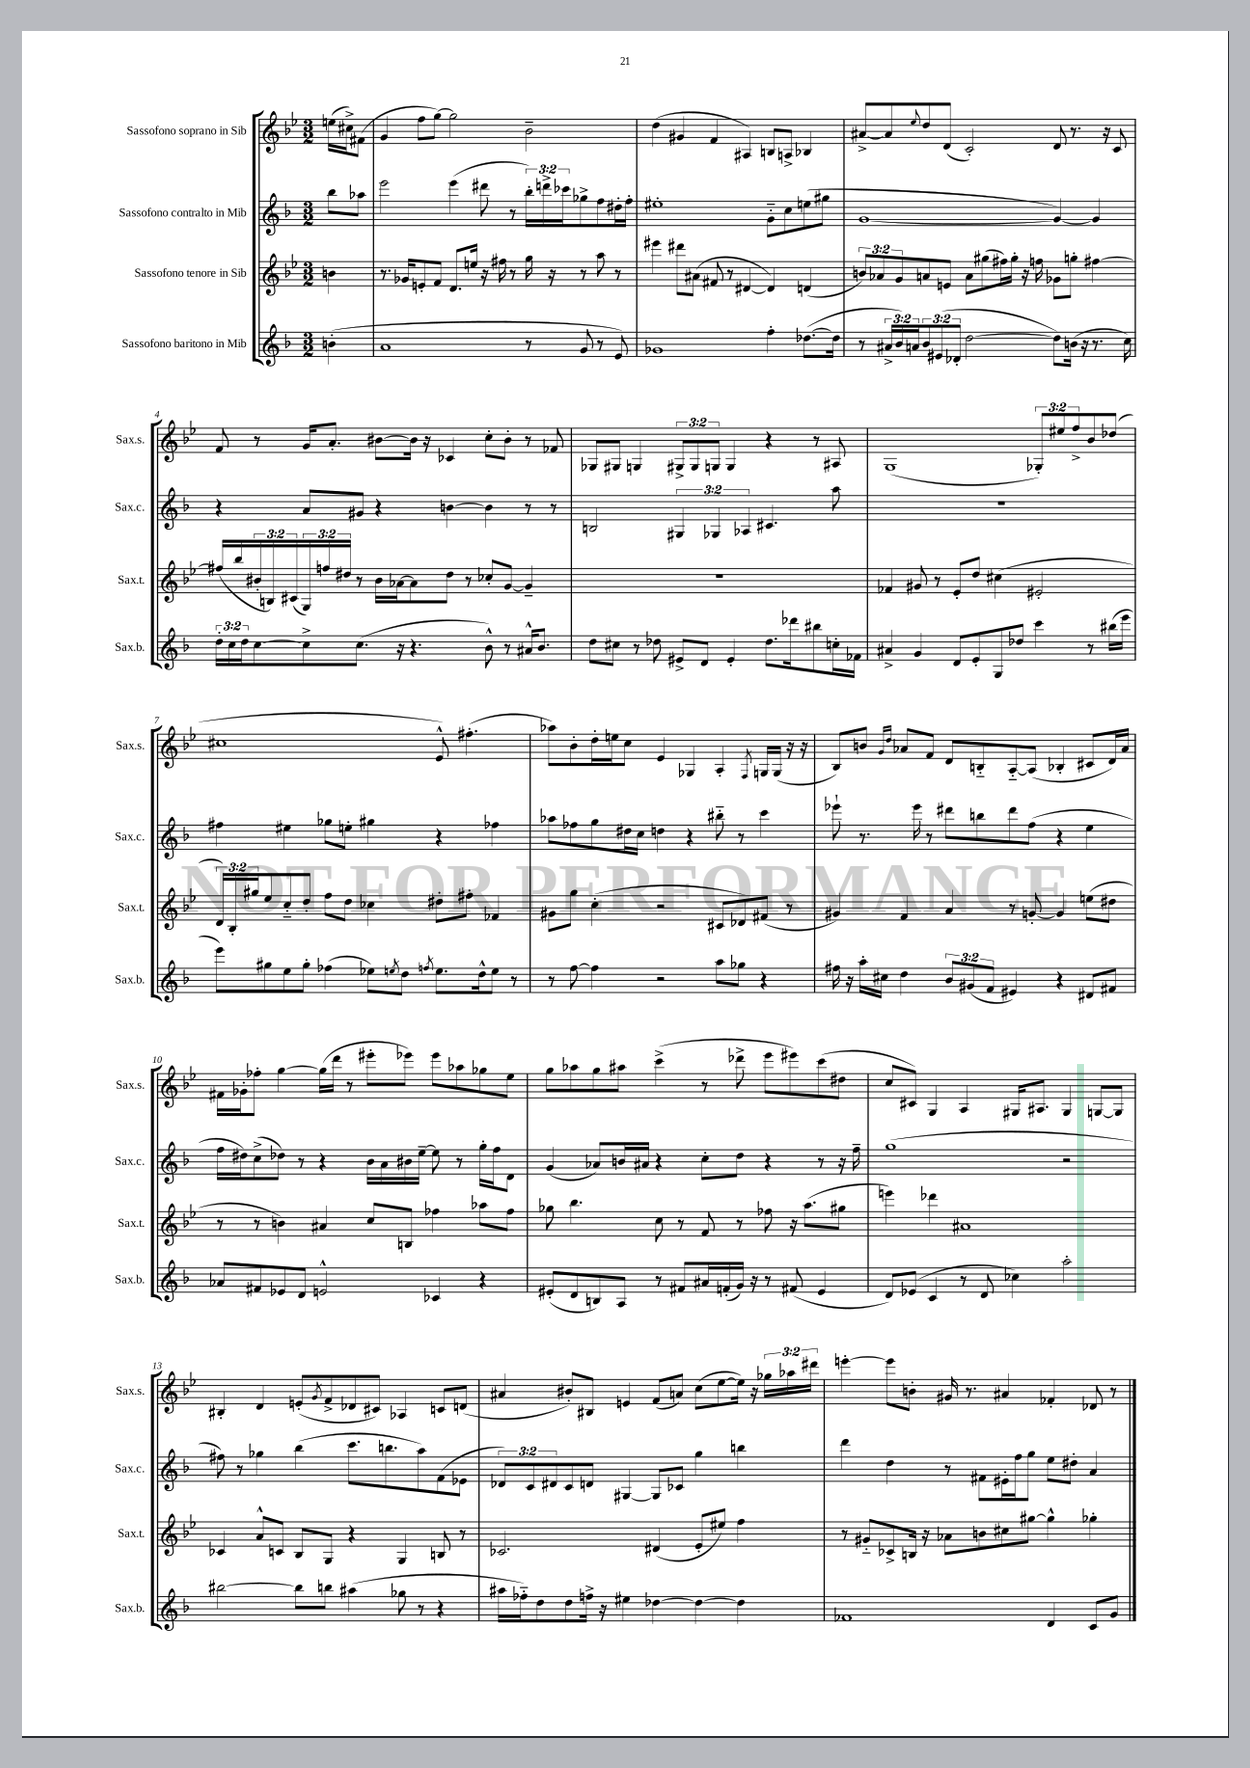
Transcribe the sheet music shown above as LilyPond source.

<<
\new StaffGroup <<
\new Staff = "s0" \with { instrumentName = "Sassofono soprano in Sib" shortInstrumentName = "Sax.s." } {
    \clef treble \key bes \major \numericTimeSignature \time 3/2 \override Staff.TupletNumber.text = #tuplet-number::calc-fraction-text \partial 4
    e''16( cis''16->) fis'8( |
    g'4 f''8 g''8~) g''2 bes'2-- |
    d''4( gis'4 f'4 ais4) b8 a8-> bes4 |
    ais'8~-> ais'8 \appoggiatura { ees''8 } d''8 d'8( c'2-.) d'8 r8. r16 c'8 |
    f'8 r8 g'16 a'8.-. bis'8~ bis'16 r16 ces'4 c''8-. bis'8-. r8 fes'8 |
    ges8 gis8 g4 \tuplet 3/2 { gis8-> gis8 g8 } g4 r4 r8 ais8 |
    g1( \tuplet 3/2 { ges8-.) eis''8 f''8-> } bes'8 des''8( |
    cis''1 ees'8-^) fis''4.-.( |
    aes''8) bes'8-. d''16-. e''16 c''8 ees'4 ges4 a4-. \acciaccatura { f8 } g16 g16( r16 r16 |
    bes8) b'8 \grace { g'16 d''16 } aes'8 f'8 d'8 b8-_ a8~-_ a8( bes4-. cis'8 d'16) aes'16 |
    fis'16 ges'16-. fes''8-. g''4~ g''16( d'''16 r8 eis'''8-. ees'''8) ees'''8 aes''8 ges''8 ees''8 |
    g''8 aes''8 g''8 ais''8 c'''4->( r8 des'''8-> ees'''8 eis'''8) c'''8( dis''8 |
    c''8 cis'8) g4 a4 gis16 ais8. gis4 g8~ g8 |
    bis4-. d'4 e'8-.( \acciaccatura { g'8 } f'8-> des'8 cis'8) aes4 c'8 d'8( |
    ais'4 bis'8-.) bis8 e'4 f'8( a'8) c''8( ees''8~ ees''16) r16 \tuplet 3/2 { ges''16 aes''16 dis'''16 } |
    e'''4~-. e'''8 b'8-. gis'16 r8. ais'4 fes'4-. des'8 r8 \bar "|." |
}
\new Staff = "s1" \with { instrumentName = "Sassofono contralto in Mib" shortInstrumentName = "Sax.c." } {
    \clef treble \key f \major \numericTimeSignature \time 3/2 \override Staff.TupletNumber.text = #tuplet-number::calc-fraction-text \partial 4
    bes''8 aes''8 |
    e'''2 e'''4( dis'''8 r8 \tuplet 3/2 { bes''16-.) d'''16-> ces'''16 } ges''8-> f''8 dis''16-. f''16-. |
    eis''1-. g'8-_ c''8 e''8( gis''8 |
    g'1~ g'4~) g'4 |
    r4 a'8 gis'8 r4 b'4~ b'4 r8 r8 |
    b2 \tuplet 3/2 { gis4 ges4 aes4 } cis'4. a''8 |
    R1. |
    fis''4 eis''4 ges''8 e''8-. gis''4 r4 fes''4 |
    aes''8 fes''8 g''8 dis''16 c''16 d''4 r4 bis''8-_ r8 c'''4 |
    ees'''8-! r8. ees'''16 r8 dis'''8 b''8 dis'''8 f''8( r4 e''4 |
    f''16 dis''16) c''8->( des''8) r8 r4 bes'16 a'16 bis'16 e''16~-- e''8 r8 g''16-. f''16 d'8 |
    g'4( aes'8) b'16 ais'16 r4 c''8-. d''8 r4 r8 r16 f''16-- |
    g''1( r2 |
    fis''8) r8 ges''4 bes''4( c'''8. b''8. a''8) f'8( ees'8 |
    \tuplet 3/2 { des'8) c'8 dis'8 } c'8 d'8 gis4~ gis8 ces'8 g''4 b''4 |
    d'''4 d''4 r8 fis'8 eis'16-. f''16 g''8 e''8 dis''8-. a'4 \bar "|." |
}
\new Staff = "s2" \with { instrumentName = "Sassofono tenore in Sib" shortInstrumentName = "Sax.t." } {
    \clef treble \key bes \major \numericTimeSignature \time 3/2 \override Staff.TupletNumber.text = #tuplet-number::calc-fraction-text \partial 4
    b'4 |
    r8. ges'16 e'8-. f'8 d'8. e''16 r16 fis''16 r8 g''16 r16 r8 a''8 r8 |
    eis'''4 dis'''8 ais'8( fis'8 r8 dis'4~ dis'4) d'4( |
    \tuplet 3/2 { b'8) aes'8 g'8 } a'8 e'8 a'8 gis''8( fis''16) gis''16-. r16 f''16 ges'8 g''8-. fis''4~ |
    fis''16( bes''16 \tuplet 3/2 { bis'16-. b16) cis'16( } \tuplet 3/2 { g16) f''16 dis''16 } r8 bis'16 aes'16~ aes'8 dis''8 r8 ces''8-. g'8~ g'4-- |
    R1. |
    fes'4 gis'8 r8 ees'8-. d''8 cis''4( eis'2-. |
    \tuplet 3/2 { d'16) bes16-. gis''16 } ees''8 c''8-_ d''8-. f''8 d''8 ces''4 dis''8-. fis''8-. fes'4 |
    gis'8 g''8 c''4-.( r2 cis'8 des'8) fis'8( r8 |
    gis'4) f'4 a'4 r8 g'8~-. g'4 e''8( dis''8 |
    r8 r8 b'4) ais'4 c''8 b8 fes''4 aes''8 fes''8 |
    ges''8 bes''4. c''8 r8 f'8 r8 fes''8 r16 a''8.( gis''8 |
    e'''4) des'''4 ais'1 |
    ces'4 a'8-^ c'8 bes8 g8 r4 g4 b8 r8 |
    ces'2. dis'4( ees'8-. eis''8) f''4 |
    r8 gis'8-_ ces'8-> b16 r16 aes'8 b'8 cis''8 gis''8~ gis''4-^ ges''4-. \bar "|." |
}
\new Staff = "s3" \with { instrumentName = "Sassofono baritono in Mib" shortInstrumentName = "Sax.b." } {
    \clef treble \key f \major \numericTimeSignature \time 3/2 \override Staff.TupletNumber.text = #tuplet-number::calc-fraction-text \partial 4
    b'4-.( |
    a'1 r8 g'8 r8 e'8) |
    ges'1 f''4-. des''8.~( des''16 |
    r8 \tuplet 3/2 { ais'16-> bes'16) a'16 } \tuplet 3/2 { bes'8 eis'8( des'8-. } d''2~ d''8) b'16( r16 r8. c''16) |
    \tuplet 3/2 { d''16-. c''16 d''16 } c''8~ c''8-> c''8.( r16 r4. bes'8-^) r8 ais'16-^ bes'8. |
    d''8 cis''8 r8 des''8 eis'8-> d'8 eis'4-. des''8. des'''16 bis''8 c''16-. fes'16 |
    ais'4-> g'4 d'8 e'8-. g8 des''8 c'''4 r8 bis''16( e'''16 |
    e'''8) gis''8 e''8 gis''8-. fes''4( ees''8) \acciaccatura { e''8 } d''8 \acciaccatura { f''8 } e''8. d''16-^ e''8 r8 |
    r8 f''8~ f''4 r2 a''8 ges''8 r4 |
    fis''16 r16 a''16-. cis''16 d''4 \tuplet 3/2 { bes'8 gis'8( f'8 } eis'4) r4 dis'8 fis'8 |
    aes'8 fis'8 ees'8 d'8 e'2-^ ces'4 r4 |
    eis'8-.( d'8 b8) a8 r8 fis'8 ais'16 f'16-.( g'16) r16 r8 fis'8( eis'4 |
    d'8) ees'8( c'4 r8 d'8 ces''4) a''2-. |
    bis''2~ bis''8 b''8 ais''4( ges''8 r8 r4 |
    ais''16 fes''16-_) d''8 d''8 f''16-> r16 eis''4 des''4~ des''4~ des''4 |
    fes'1 d'4 c'8 g'8 \bar "|." |
}
>>
>>
